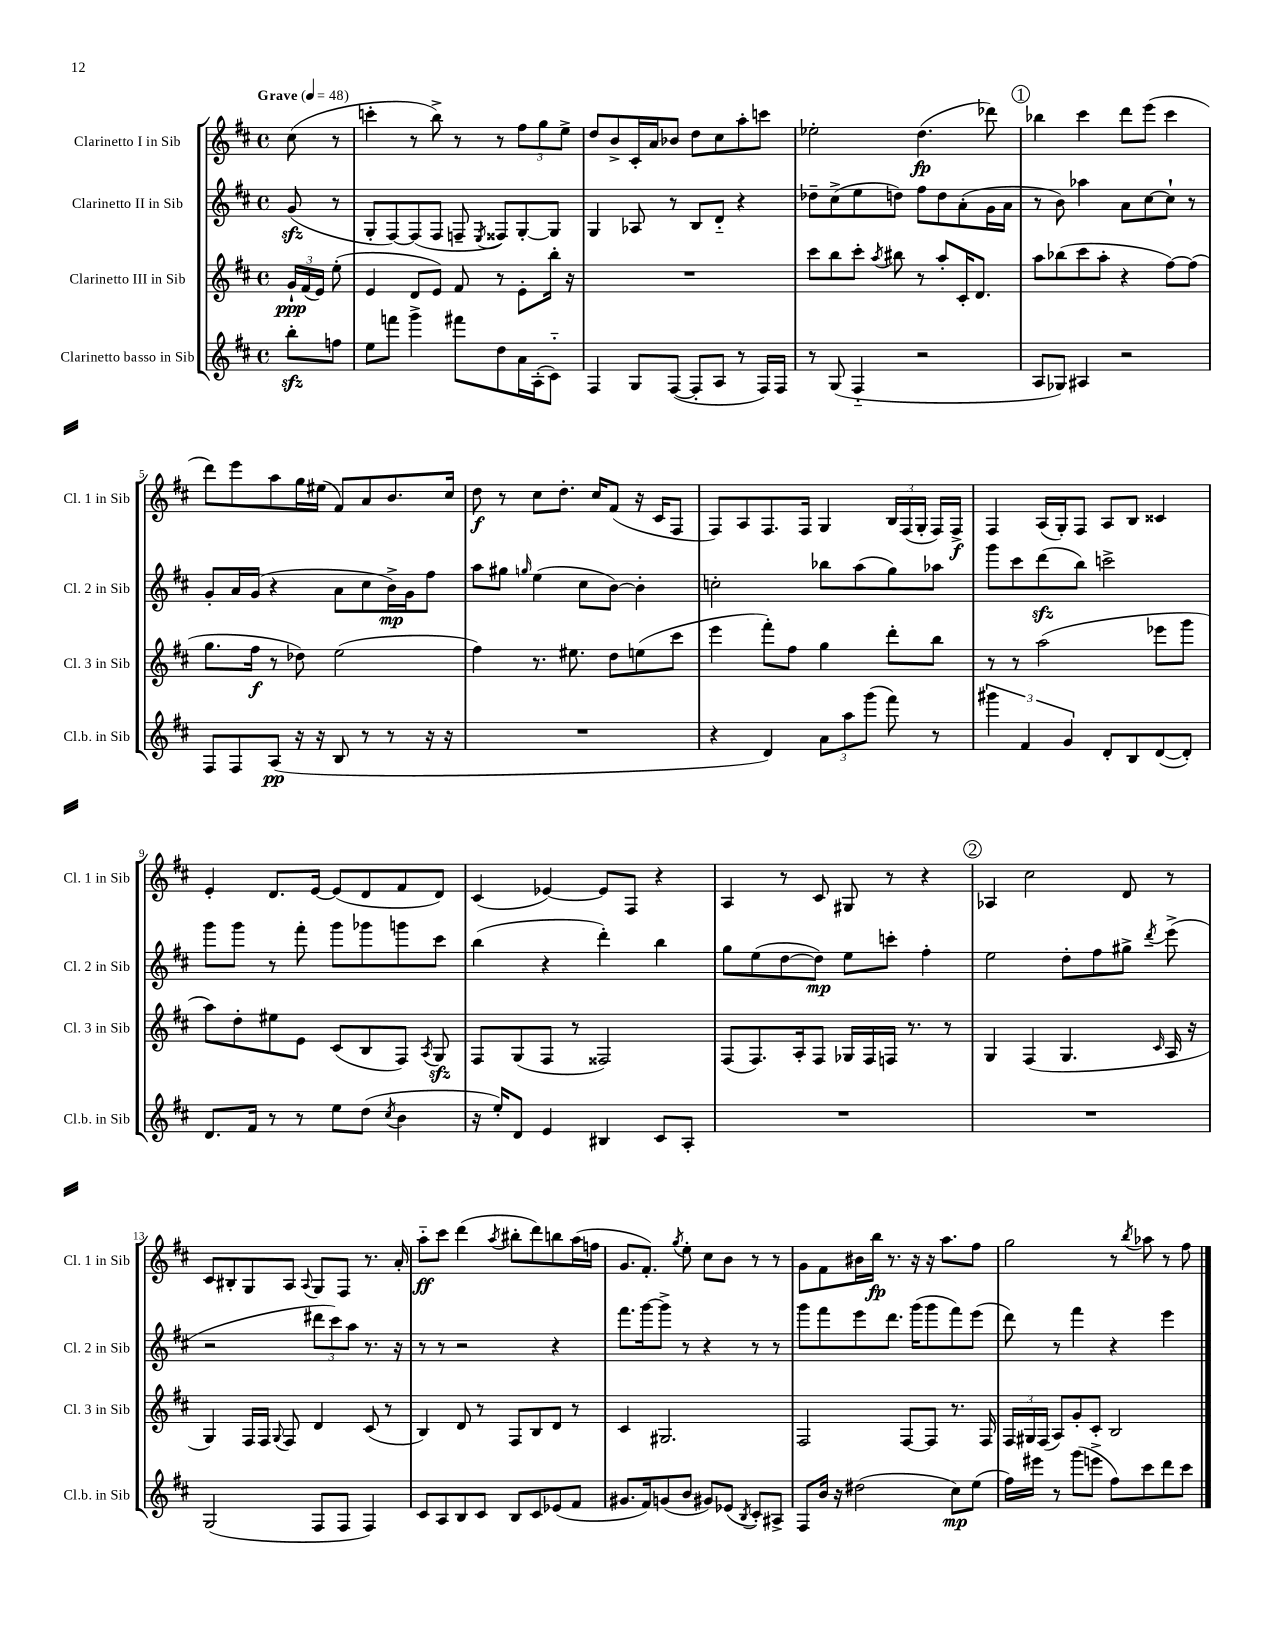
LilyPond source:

<<
\new StaffGroup <<
\new Staff = "s0" \with { instrumentName = "Clarinetto I in Sib" shortInstrumentName = "Cl. 1 in Sib" } {
    \clef treble \key d \major \defaultTimeSignature \time 4/4 \partial 4 \tempo "Grave" 4 = 48
    \autoBeamOff cis''8( r8 |
    c'''4-. r8 b''8->) r8 r8 \tuplet 3/2 { fis''8[ g''8 e''8]-> } |
    d''8[ b'8-> cis'16-. a'16 bes'8] d''8[ cis''8 a''8-. c'''8] |
    ees''2-. d''4.\fp( des'''8) |
    \mark \markup { \circle "1" } bes''4 cis'''4 d'''8[ e'''8]( cis'''4 |
    d'''8[) e'''8 a''8 g''16 eis''16]( fis'8[) a'8 b'8. cis''16] |
    d''8\f r8 cis''8[ d''8.]-. cis''16[ fis'8]( r16 cis'16[ fis8] |
    fis8[) a8 fis8. fis16] g4 \tuplet 3/2 { b16[ fis16( g16]-. } fis16[) fis16]->\f |
    fis4 a16[( g16-.) fis8] a8[ b8] cisis'4 |
    e'4-. d'8.[ e'16]~ e'8[( d'8 fis'8 d'8]) |
    cis'4( ees'4~) ees'8[ fis8] r4 |
    a4 r8 cis'8 gis8 r8 r4 |
    \mark \markup { \circle "2" } aes4 cis''2 d'8 r8 |
    cis'8[ bis8-. g8 a8] \appoggiatura { a8 } g8[ fis8] r8. a'16-. |
    a''8[-_\ff cis'''8] d'''4( \acciaccatura { a''8 } bis''8[-. d'''8) b''8 a''16( f''16] |
    g'8.[ fis'8.]-.) \acciaccatura { g''8 } e''8-. cis''8[ b'8] r8 r8 |
    g'8[ fis'8 bis'16 b''16]\fp r8. r16 r16 a''8.[ fis''8] |
    g''2 r8 \acciaccatura { b''8 } aes''8 r8 fis''8 \bar "|." |
}
\new Staff = "s1" \with { instrumentName = "Clarinetto II in Sib" shortInstrumentName = "Cl. 2 in Sib" } {
    \clef treble \key d \major \defaultTimeSignature \time 4/4 \partial 4
    \autoBeamOff g'8\sfz( r8 |
    g8[-. fis8~) fis8( fis8] f8-- \acciaccatura { e8 } fisis8[) g8~-. g8] |
    g4 aes8 r8 b8[ d'8]-_ r4 |
    des''8[-- cis''8->( e''8 d''8]) fis''8[ d''8 a'8-.( g'16 a'16] |
    \mark \markup { \circle "1" } r8 b'8) aes''4 a'8[ cis''8~ cis''8]-! r8 |
    g'8[-. a'16 g'16]( r4 a'8[ cis''8 b'16->\mp) g'16 fis''8] |
    a''8[ gis''8] \grace { g''16 } e''4( cis''8[ b'8]~) b'4-. |
    c''2-. bes''8[ a''8( g''8) aes''8] |
    g'''8[ cis'''8 d'''8\sfz( b''8]) c'''2-> |
    g'''8[ g'''8] r8 fis'''8-. g'''8[ ges'''8 g'''8 cis'''8] |
    b''4( r4 d'''4-.) b''4 |
    g''8[ e''8( d''8~ d''8]\mp) e''8[ c'''8]-. fis''4-. |
    \mark \markup { \circle "2" } e''2 d''8[-. fis''8 gis''8]-> \acciaccatura { d'''8 } e'''8->( |
    r2 \tuplet 3/2 { dis'''8[ cis'''8) a''8] } r8. r16 |
    r8 r8 r2 r4 |
    fis'''8.[ g'''16~ g'''8]-> r8 r4 r8 r8 |
    g'''8[ fis'''8 e'''8 d'''8.] g'''16[( g'''8 fis'''8) e'''8]( |
    d'''8) r8 fis'''4 r4 e'''4 \bar "|." |
}
\new Staff = "s2" \with { instrumentName = "Clarinetto III in Sib" shortInstrumentName = "Cl. 3 in Sib" } {
    \clef treble \key d \major \defaultTimeSignature \time 4/4 \partial 4
    \autoBeamOff \tuplet 3/2 { g'16[-!\ppp fis'16( e'16]) } e''8-.( |
    e'4 d'8[ e'8]) fis'8 r8 e'8[-. b''16]-. r16 |
    R1 |
    cis'''8[ b''8 cis'''8]-. \acciaccatura { a''8 } bis''8 r8 a''8[-. cis'16-. d'8.] |
    \mark \markup { \circle "1" } a''8[ bes''8( cis'''8 a''8]-. r4 fis''8[~) fis''8]( |
    g''8.[ fis''16]\f r8 des''8) e''2( |
    fis''4) r8. eis''8. d''8[ e''8( cis'''8] |
    e'''4 fis'''8[-.) fis''8] g''4 d'''8[-. b''8] |
    r8 r8 a''2( ees'''8[ g'''8] |
    a''8[) d''8-. eis''8 e'8] cis'8[( b8 fis8]) \acciaccatura { a8 } g8\sfz |
    fis8[ g8( fis8] r8 fisis2) |
    fis8[( fis8.) a16-. fis8] ges16[ fis16 f16] r8. r8 |
    \mark \markup { \circle "2" } g4 fis4( g4. \grace { cis'16 } a16 r16 |
    g4) fis16[ fis16] \appoggiatura { g8 } fis8 d'4 cis'8( r8 |
    b4) d'8 r8 fis8[ b8 d'8] r8 |
    cis'4 gis2. |
    fis2 fis8[~ fis8] r8. fis16 |
    \tuplet 3/2 { fis16[ gis16 fis16]( } a8[) g'8-. cis'8]-. b2 \bar "|." |
}
\new Staff = "s3" \with { instrumentName = "Clarinetto basso in Sib" shortInstrumentName = "Cl.b. in Sib" } {
    \clef treble \key d \major \defaultTimeSignature \time 4/4 \partial 4
    \autoBeamOff b''8[-.\sfz f''8] |
    e''8[ f'''8] g'''4-> fis'''8[ d''8 a'16 a16-.( cis'8]-_) |
    fis4 g8[ fis8]~( fis8[-. a8] r8 fis16[) fis16] |
    r8 g8( fis4-_ r2 |
    \mark \markup { \circle "1" } a8[ ges8]) ais4 r2 |
    fis8[ fis8 a8]\pp( r16 r16 b8 r8 r8 r16 r16 |
    R1 |
    r4 d'4) \tuplet 3/2 { a'8[ a''8 g'''8]( } fis'''8) r8 |
    \tuplet 3/2 { gis'''4 fis'4 g'4 } d'8[-. b8 d'8~( d'8]-.) |
    d'8.[ fis'16] r8 r8 e''8[ d''8]( \acciaccatura { cis''8 } b'4 |
    r16 e''16[-.) d'8] e'4 bis4 cis'8[ a8]-. |
    R1 |
    \mark \markup { \circle "2" } R1 |
    g2( fis8[ fis8] fis4) |
    cis'8[ a8 b8 cis'8] b8[ cis'8 ees'8( fis'8] |
    gis'8.[ fis'16) g'8( b'8] gis'8[) ees'8]( \acciaccatura { b8 } cis'8[-.) ais8]-> |
    fis8[ b'16] r16 dis''2( cis''8[\mp) e''8]( |
    fis''16[) eis'''16] r8 g'''8[( e'''8]-> fis''8[) cis'''8 d'''8 cis'''8] \bar "|." |
}
>>
>>
